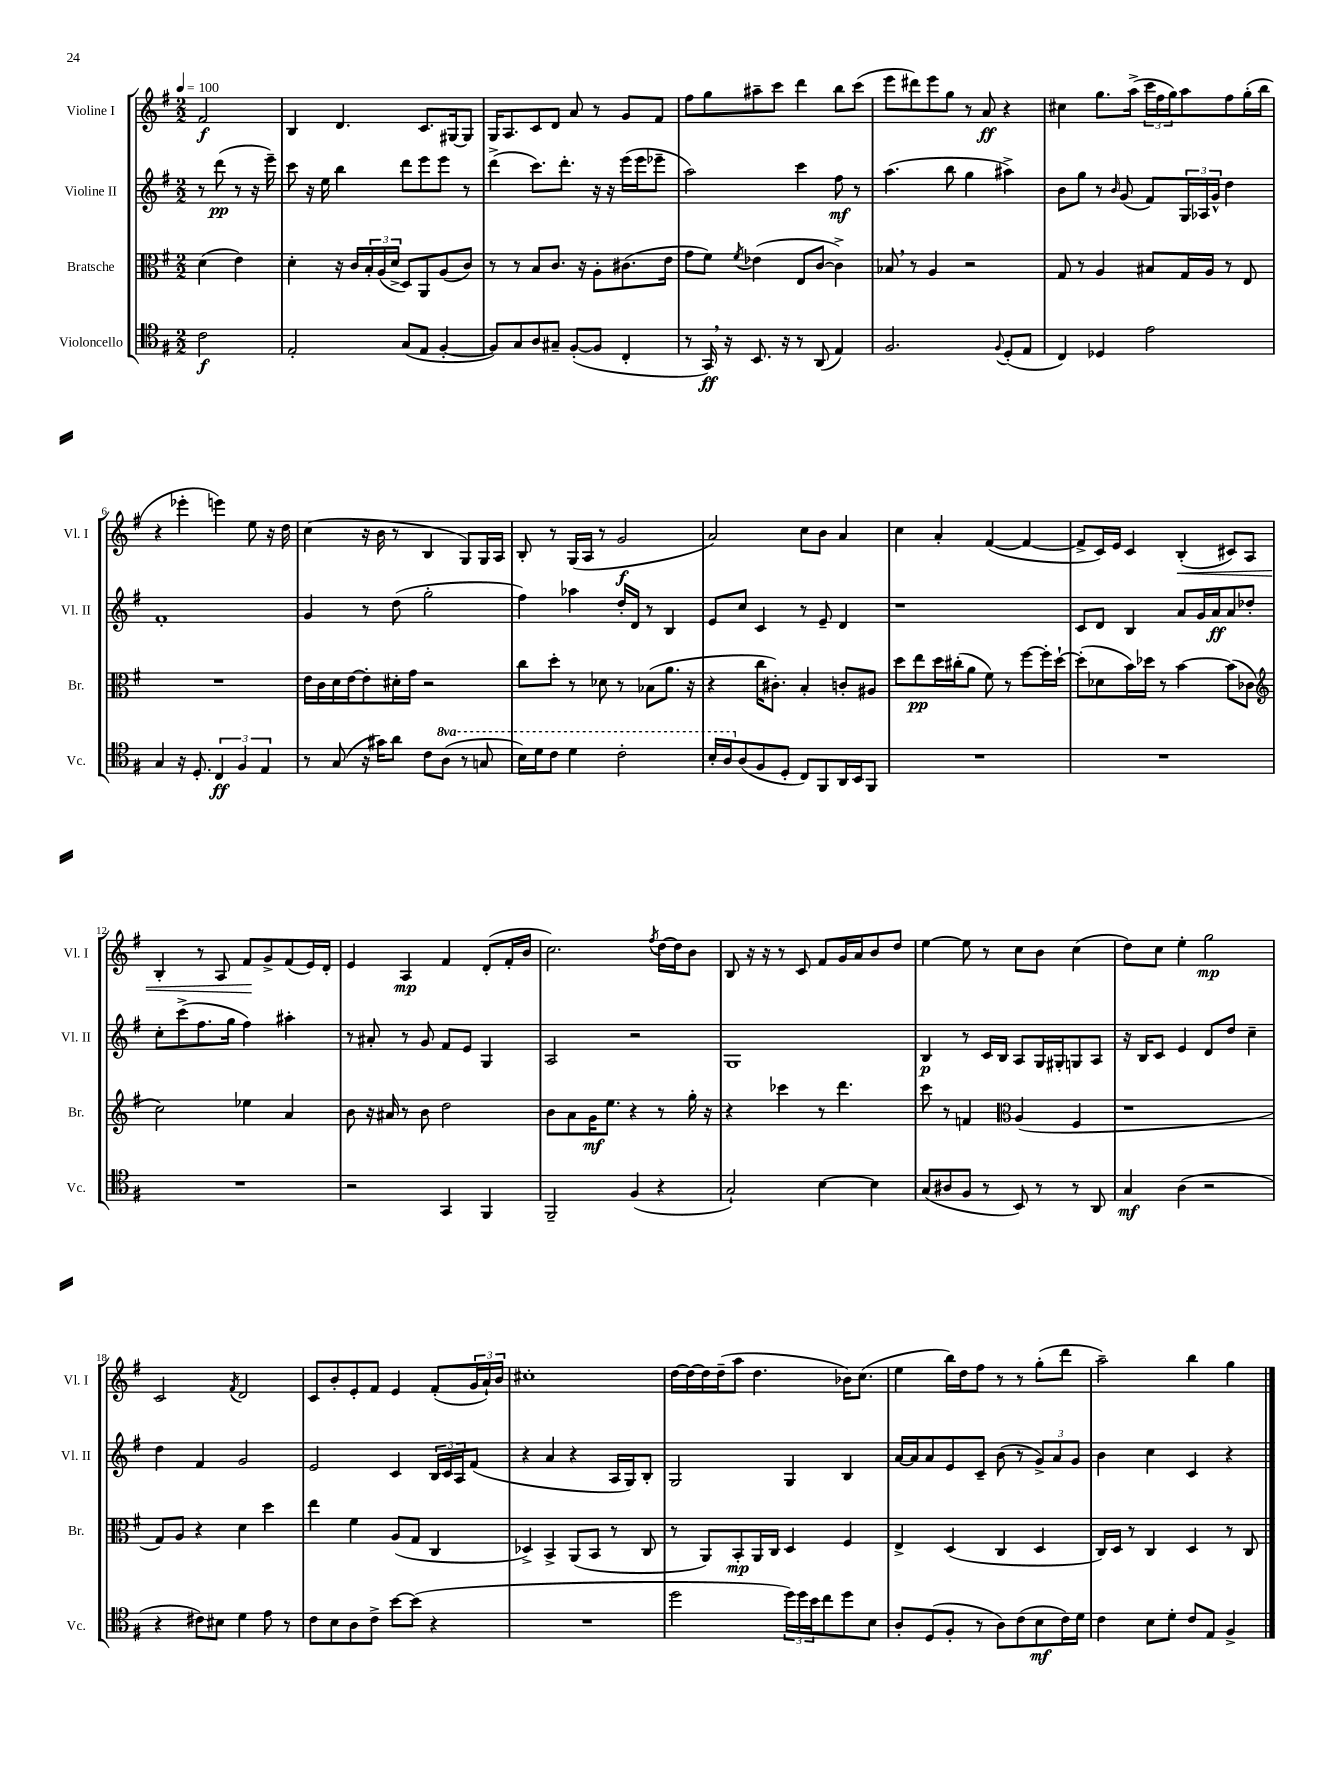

**kern	**dynam	**kern	**dynam	**kern	**dynam	**kern	**dynam
*part4	*part4	*part3	*part3	*part2	*part2	*part1	*part1
*staff4	*staff4	*staff3	*staff3	*staff2	*staff2	*staff1	*staff1
*I"Violoncello	*	*I"Bratsche	*	*I"Violine II	*	*I"Violine I	*
*I'Vc.	*	*I'Br.	*	*I'Vl. II	*	*I'Vl. I	*
*clefC4	*	*clefC3	*	*clefG2	*	*clefG2	*
*k[f#]	*	*k[f#]	*	*k[f#]	*	*k[f#]	*
*M2/2	*	*M2/2	*	*M2/2	*	*M2/2	*
*MM100	*	*MM100	*	*MM100	*	*MM100	*
=	=	=	=	=	=	=	=
2c\	f	(4d\	.	8r	.	2f#/	f
.	.	.	.	(8ddd\	pp	.	.
.	.	4e\)	.	8r	.	.	.
.	.	.	.	16r	.	.	.
.	.	.	.	16eee~\)	.	.	.
=1	=1	=1	=1	=1	=1	=1	=1
2E'/	.	4d'\	.	8ccc\	.	4B/	.
.	.	.	.	16r	.	.	.
.	.	.	.	16ee\	.	.	.
.	.	16r	.	4bb\	.	4.d/	.
.	.	16c/LL	.	.	.	.	.
.	.	24B'/	.	.	.	.	.
.	.	(24A/	.	.	.	.	.
.	.	24d^/JJ	.	.	.	.	.
(8G/L	.	8D/L)	.	8ddd\L	.	.	.
8E/J	.	8AA/	.	8eee\	.	8.c/L	.
[4F#'/	.	(8A/	.	8eee\J	.	.	.
.	.	.	.	.	.	[16G#X/k	.
.	.	8c/J)	.	8r	.	8G#/J]	.
=2	=2	=2	=2	=2	=2	=2	=2
8F#/L])	.	8r	.	(4ddd^\	.	16G/KL	.
.	.	.	.	.	.	8.A/	.
8G/	.	8r	.	.	.	.	.
8A/	.	8B/L	.	8.ccc\L)	.	8c/	.
8G#X~/J	.	8.c/J	.	.	.	8d/J	.
.	.	.	.	8.ddd'\J	.	.	.
([8F#'/L	.	.	.	.	.	8a/	.
.	.	16r	.	.	.	.	.
8F#/J]	.	8A'\L	.	16r	.	8r	.
.	.	.	.	16r	.	.	.
4C'/	.	(8.c#X\	.	(16eee\LL	.	8g/L	.
.	.	.	.	16eee\J	.	.	.
.	.	.	.	8eee-X~\J	.	8f#/J	.
.	.	16e\Jk	.	.	.	.	.
=3	=3	=3	=3	=3	=3	=3	=3
8r	.	8g\L	.	2aa\)	.	8ff#\L	.
16GG,/)	ff	8f#\J)	.	.	.	8gg\	.
16r	.	.	.	.	.	.	.
.	.	8qf#/	.	.	.	.	.
8.BB/	.	(4e-X\	.	.	.	8aa#X~\	.
.	.	.	.	.	.	8ccc\J	.
16r	.	.	.	.	.	.	.
8r	.	8E/L	.	4ccc\	.	4ddd\	.
(8AA/	.	[8c/J	.	.	.	.	.
4E/)	.	4c^\])	.	8ff#\	mf	8bb\L	.
.	.	.	.	8r	.	(8ccc\J	.
=4	=4	=4	=4	=4	=4	=4	=4
2.F#/	.	8B-X,/	.	(4.aa\	.	8eee\L	.
.	.	8r	.	.	.	8ddd#X\)	.
.	.	4A/	.	.	.	8eee\	.
.	.	.	.	8bb\	.	8gg\J	.
.	.	2r	.	4gg\	.	8r	.
.	.	.	.	.	.	8a/	ff
8qqF#/	.	.	.	.	.	.	.
(8D'/L	.	.	.	4aa#X^\)	.	4r	.
8E/J	.	.	.	.	.	.	.
=5	=5	=5	=5	=5	=5	=5	=5
4C/)	.	8G/	.	8b\L	.	4cc#X\	.
.	.	8r	.	8gg\J	.	.	.
4D-X/	.	4A/	.	8r	.	8.gg\L	.
.	.	.	.	16qqb/	.	.	.
.	.	.	.	(8g/	.	.	.
.	.	.	.	.	.	(16aa^\Jk	.
2e\	.	8B#X/L	.	8f#/L)	.	24ccc\LL	.
.	.	.	.	.	.	24ff#\	.
.	.	.	.	.	.	24gg\J)	.
.	.	16G/L	.	24G/L	.	8aa\	.
.	.	.	.	24A-X/	.	.	.
.	.	16A/JJ	.	.	.	.	.
.	.	.	.	24g^^/JJ	.	.	.
.	.	8r	.	4dd\	.	8ff#\	.
.	.	8E/	.	.	.	(16gg'\L	.
.	.	.	.	.	.	16bb\JJ	.
!!LO:LB:g=z
=6	=6	=6	=6	=6	=6	=6	=6
4G/	.	1r	.	1f#'	.	4r	.
16r	.	.	.	.	.	4eee-X'\	.
8.D'/	.	.	.	.	.	.	.
6C/	ff	.	.	.	.	4eeen\)	.
6F#/	.	.	.	.	.	.	.
.	.	.	.	.	.	8ee\	.
6E/	.	.	.	.	.	.	.
.	.	.	.	.	.	16r	.
.	.	.	.	.	.	16dd\	.
=7	=7	=7	=7	=7	=7	=7	=7
8r	.	16e\LL	.	4g/	.	(4cc\	.
.	.	16c\	.	.	.	.	.
(8G/	.	16d\	.	.	.	.	.
.	.	[16e\J	.	.	.	.	.
16r	.	8e'\]	.	8r	.	16r	.
16g#X\KL)	.	.	.	.	.	16b\	.
8a\J	.	16d#X'\L	.	(8dd\	.	8r	.
.	.	16g\JJ	.	.	.	.	.
8c\L	.	2r	.	2gg'\	.	4B/	.
*8va	*	*	*	*	*	*	*
(8a\J	.	.	.	.	.	.	.
8r	.	.	.	.	.	8G/L)	.
8gn/	.	.	.	.	.	16G/L	.
.	.	.	.	.	.	16A/JJ	.
=8	=8	=8	=8	=8	=8	=8	=8
16b\LL)	.	8cc\L	.	4ff#\)	.	8B'/	.
16dd\J	.	.	.	.	.	.	.
8cc\J	.	8dd'\J	.	.	.	8r	.
4dd\	.	8r	.	4aa-X\	.	(16G/LL	.
.	.	.	.	.	.	16A/JJ	.
.	.	8d-X\	.	.	.	8r	.
2cc'\	.	8r	.	16dd'/LL	.	2g/	f
.	.	.	.	16d/JJ	.	.	.
.	.	(8B-X\L	.	8r	.	.	.
.	.	8.a\J	.	4B/	.	.	.
.	.	16r	.	.	.	.	.
=9	=9	=9	=9	=9	=9	=9	=9
16b'/LL	.	4r	.	8e/L	.	2a/)	.
16a/J	.	.	.	.	.	.	.
*X8va	*	*	*	*	*	*	*
(8A/	.	.	.	8cc/J	.	.	.
8F#/	.	16cc\KL	.	4c/	.	.	.
.	.	8.c#X'\J)	.	.	.	.	.
8D'/J	.	.	.	.	.	.	.
8C/L)	.	4B'/	.	8r	.	8cc\L	.
8FF#/	.	.	.	8e~/	.	8b\J	.
16AA/L	.	8cn'/L	.	4d/	.	4a/	.
16BB/J	.	.	.	.	.	.	.
8FF#/J	.	8A#X/J	.	.	.	.	.
=10	=10	=10	=10	=10	=10	=10	=10
1r	.	8dd\L	.	1r	.	4cc\	.
.	.	8ee\	pp	.	.	.	.
.	.	16dd\L	.	.	.	4a'/	.
.	.	(16cc#X'\J	.	.	.	.	.
.	.	8a\J	.	.	.	.	.
.	.	8f#\)	.	.	.	([4f#/	.
.	.	8r	.	.	.	.	.
.	.	[8ff#\L	.	.	.	4f#/_	.
.	.	16ff#'\L]	.	.	.	.	.
.	.	[16dd`\JJ	.	.	.	.	.
=11	=11	=11	=11	=11	=11	=11	=11
1r	.	(8dd'\L]	.	8c/L	.	8f#^/L]	.
.	.	8d-X\	.	8d/J	.	16c/L)	.
.	.	.	.	.	.	16e/JJ	.
.	.	16b\L)	.	4B/	.	4c/	.
.	.	16dd-X\JJ	.	.	.	.	.
.	.	8r	.	.	.	.	.
!	!	!	!	!	!	!	!LO:HP:b
.	.	[4b\	.	8a/L	.	(4B'/	<
.	.	.	.	16g/L	.	.	.
.	.	.	.	16a/J	ff	.	.
.	.	(8b\L]	.	8a/	.	8c#X/L)	.
.	.	8c-X\J	.	8dd-X'/J	.	8A/J	.
!!LO:LB:g=z
=12	=12	=12	=12	=12	=12	=12	=12
*	*	*clefG2	*	*	*	*	*
1r	.	2cc\)	.	8cc'\L	.	4B'/	.
.	.	.	.	(8ccc^\	.	.	.
.	.	.	.	8.ff#\	.	8r	.
.	.	.	.	.	.	8A/	.
.	.	.	.	16gg\Jk	.	.	.
.	.	4ee-X\	.	4ff#\)	.	8f#/L	.
.	.	.	.	.	.	8g^/	[
.	.	4a/	.	4aa#X'\	.	(8f#/	.
.	.	.	.	.	.	16e/L)	.
.	.	.	.	.	.	16d'/JJ	.
=13	=13	=13	=13	=13	=13	=13	=13
2r	.	8b\	.	8r	.	4e/	.
.	.	16r	.	8a#X'/	.	.	.
.	.	16a#X/	.	.	.	.	.
.	.	8r	.	8r	.	4A/	mp
.	.	8b\	.	8g/	.	.	.
4GG/	.	2dd\	.	8f#/L	.	4f#/	.
.	.	.	.	8e/J	.	.	.
4FF#/	.	.	.	4G/	.	(8d'/L	.
.	.	.	.	.	.	16f#'/L	.
.	.	.	.	.	.	16b/JJ	.
=14	=14	=14	=14	=14	=14	=14	=14
2FF#~/	.	8b\L	.	2A/	.	2.cc\)	.
.	.	8a\	.	.	.	.	.
.	.	16g\K	mf	.	.	.	.
.	.	8.ee\J	.	.	.	.	.
(4F#/	.	4r	.	2r	.	.	.
.	.	.	.	.	.	8qff#/	.
4r	.	8r	.	.	.	[16dd\LL	.
.	.	.	.	.	.	16dd\J]	.
.	.	16gg'\	.	.	.	8b\J	.
.	.	16r	.	.	.	.	.
=15	=15	=15	=15	=15	=15	=15	=15
2G`/)	.	4r	.	1G	.	8B/	.
.	.	.	.	.	.	16r	.
.	.	.	.	.	.	16r	.
.	.	4ccc-X\	.	.	.	8r	.
.	.	.	.	.	.	8c/	.
[4B\	.	8r	.	.	.	8f#/L	.
.	.	4.ddd\	.	.	.	16g/L	.
.	.	.	.	.	.	16a/J	.
4B\]	.	.	.	.	.	8b/	.
.	.	.	.	.	.	8dd/J	.
=16	=16	=16	=16	=16	=16	=16	=16
(8G/L	.	8ccc\	.	4B/	p	[4ee\	.
8A#X/	.	8r	.	.	.	.	.
8F#/J	.	4fn/	.	8r	.	8ee\]	.
8r	.	.	.	16c/LL	.	8r	.
.	.	.	.	16B/JJ	.	.	.
*	*	*clefC3	*	*	*	*	*
8BB/)	.	(4A/	.	8A/L	.	8cc\L	.
8r	.	.	.	16G/L	.	8b\J	.
.	.	.	.	16G#X'/J	.	.	.
8r	.	4F#/	.	8Gn/	.	(4cc\	.
8AA/	.	.	.	8A/J	.	.	.
=17	=17	=17	=17	=17	=17	=17	=17
4G/	mf	1r	.	16r	.	8dd\L)	.
.	.	.	.	16B/KL	.	.	.
.	.	.	.	8c/J	.	8cc\J	.
(4A\	.	.	.	4e/	.	4ee'\	.
2r	.	.	.	8d/L	.	2gg\	mp
.	.	.	.	8dd/J	.	.	.
.	.	.	.	4cc~\	.	.	.
!!LO:LB:g=z
=18	=18	=18	=18	=18	=18	=18	=18
4r	.	8G/L)	.	4dd\	.	2c/	.
.	.	8A/J	.	.	.	.	.
8c#X\L)	.	4r	.	4f#/	.	.	.
8B#X\J	.	.	.	.	.	.	.
.	.	.	.	.	.	8qf#/	.
4d\	.	4d\	.	2g/	.	2d/	.
8e\	.	4dd\	.	.	.	.	.
8r	.	.	.	.	.	.	.
=19	=19	=19	=19	=19	=19	=19	=19
8c\L	.	4ee\	.	2e/	.	8c/L	.
8B\	.	.	.	.	.	8b'/	.
8A\	.	4f#\	.	.	.	8e'/	.
8c^\J	.	.	.	.	.	8f#/J	.
[8b\L	.	(8A/L	.	4c/	.	4e/	.
(8b\J]	.	8G/J	.	.	.	.	.
4r	.	4C/	.	24B/LL	.	(8f#'/L	.
.	.	.	.	24c/	.	.	.
.	.	.	.	24A/J	.	.	.
.	.	.	.	(8f#/J	.	24g/L	.
.	.	.	.	.	.	24a`/)	.
.	.	.	.	.	.	24b/JJ	.
=20	=20	=20	=20	=20	=20	=20	=20
1r	.	4D-X^/)	.	4r	.	1cc#X'	.
.	.	4BB^/	.	4a/	.	.	.
.	.	(8AA/L	.	4r	.	.	.
.	.	8BB/J	.	.	.	.	.
.	.	8r	.	16A/LL	.	.	.
.	.	.	.	16G/J)	.	.	.
.	.	8C/	.	8B'/J	.	.	.
=21	=21	=21	=21	=21	=21	=21	=21
2dd\	.	8r	.	2G/	.	[16dd\LL	.
.	.	.	.	.	.	16dd\_	.
.	.	8AA/L)	.	.	.	16dd\]	.
.	.	.	.	.	.	(16dd~\J	.
.	.	8BB'/	mp	.	.	8aa\J	.
.	.	16AA/L	.	.	.	4.dd\	.
.	.	16C/JJ	.	.	.	.	.
24dd\LL)	.	4D/	.	4G/	.	.	.
24dd\	.	.	.	.	.	.	.
24b\J	.	.	.	.	.	.	.
8cc\	.	.	.	.	.	.	.
8dd\	.	4F#/	.	4B/	.	16b-X\KL)	.
.	.	.	.	.	.	(8.cc\J	.
8B\J	.	.	.	.	.	.	.
=22	=22	=22	=22	=22	=22	=22	=22
8A'/L	.	4E^/	.	[16a/LL	.	4ee\	.
.	.	.	.	16a/J]	.	.	.
(8D/	.	.	.	8a/	.	.	.
8F#'/J	.	(4D/	.	8e/	.	16bb\LL)	.
.	.	.	.	.	.	16dd\J	.
8r	.	.	.	8c~/J	.	8ff#\J	.
8A\L)	.	4C/	.	(8b\	.	8r	.
(8c\	.	.	.	8r	.	8r	.
8B\	mf	4D/	.	12g^/L)	.	(8gg'\L	.
.	.	.	.	12a/	.	.	.
16c\L)	.	.	.	.	.	8ddd\J	.
.	.	.	.	12g/J	.	.	.
16d\JJ	.	.	.	.	.	.	.
=23	=23	=23	=23	=23	=23	=23	=23
4c\	.	16C/LL)	.	4b\	.	2aa~\)	.
.	.	16D/JJ	.	.	.	.	.
.	.	8r	.	.	.	.	.
8B\L	.	4C/	.	4cc\	.	.	.
8d'\J	.	.	.	.	.	.	.
8c/L	.	4D/	.	4c/	.	4bb\	.
8E/J	.	.	.	.	.	.	.
4F#^/	.	8r	.	4r	.	4gg\	.
.	.	8C/	.	.	.	.	.
==	==	==	==	==	==	==	==
*-	*-	*-	*-	*-	*-	*-	*-
